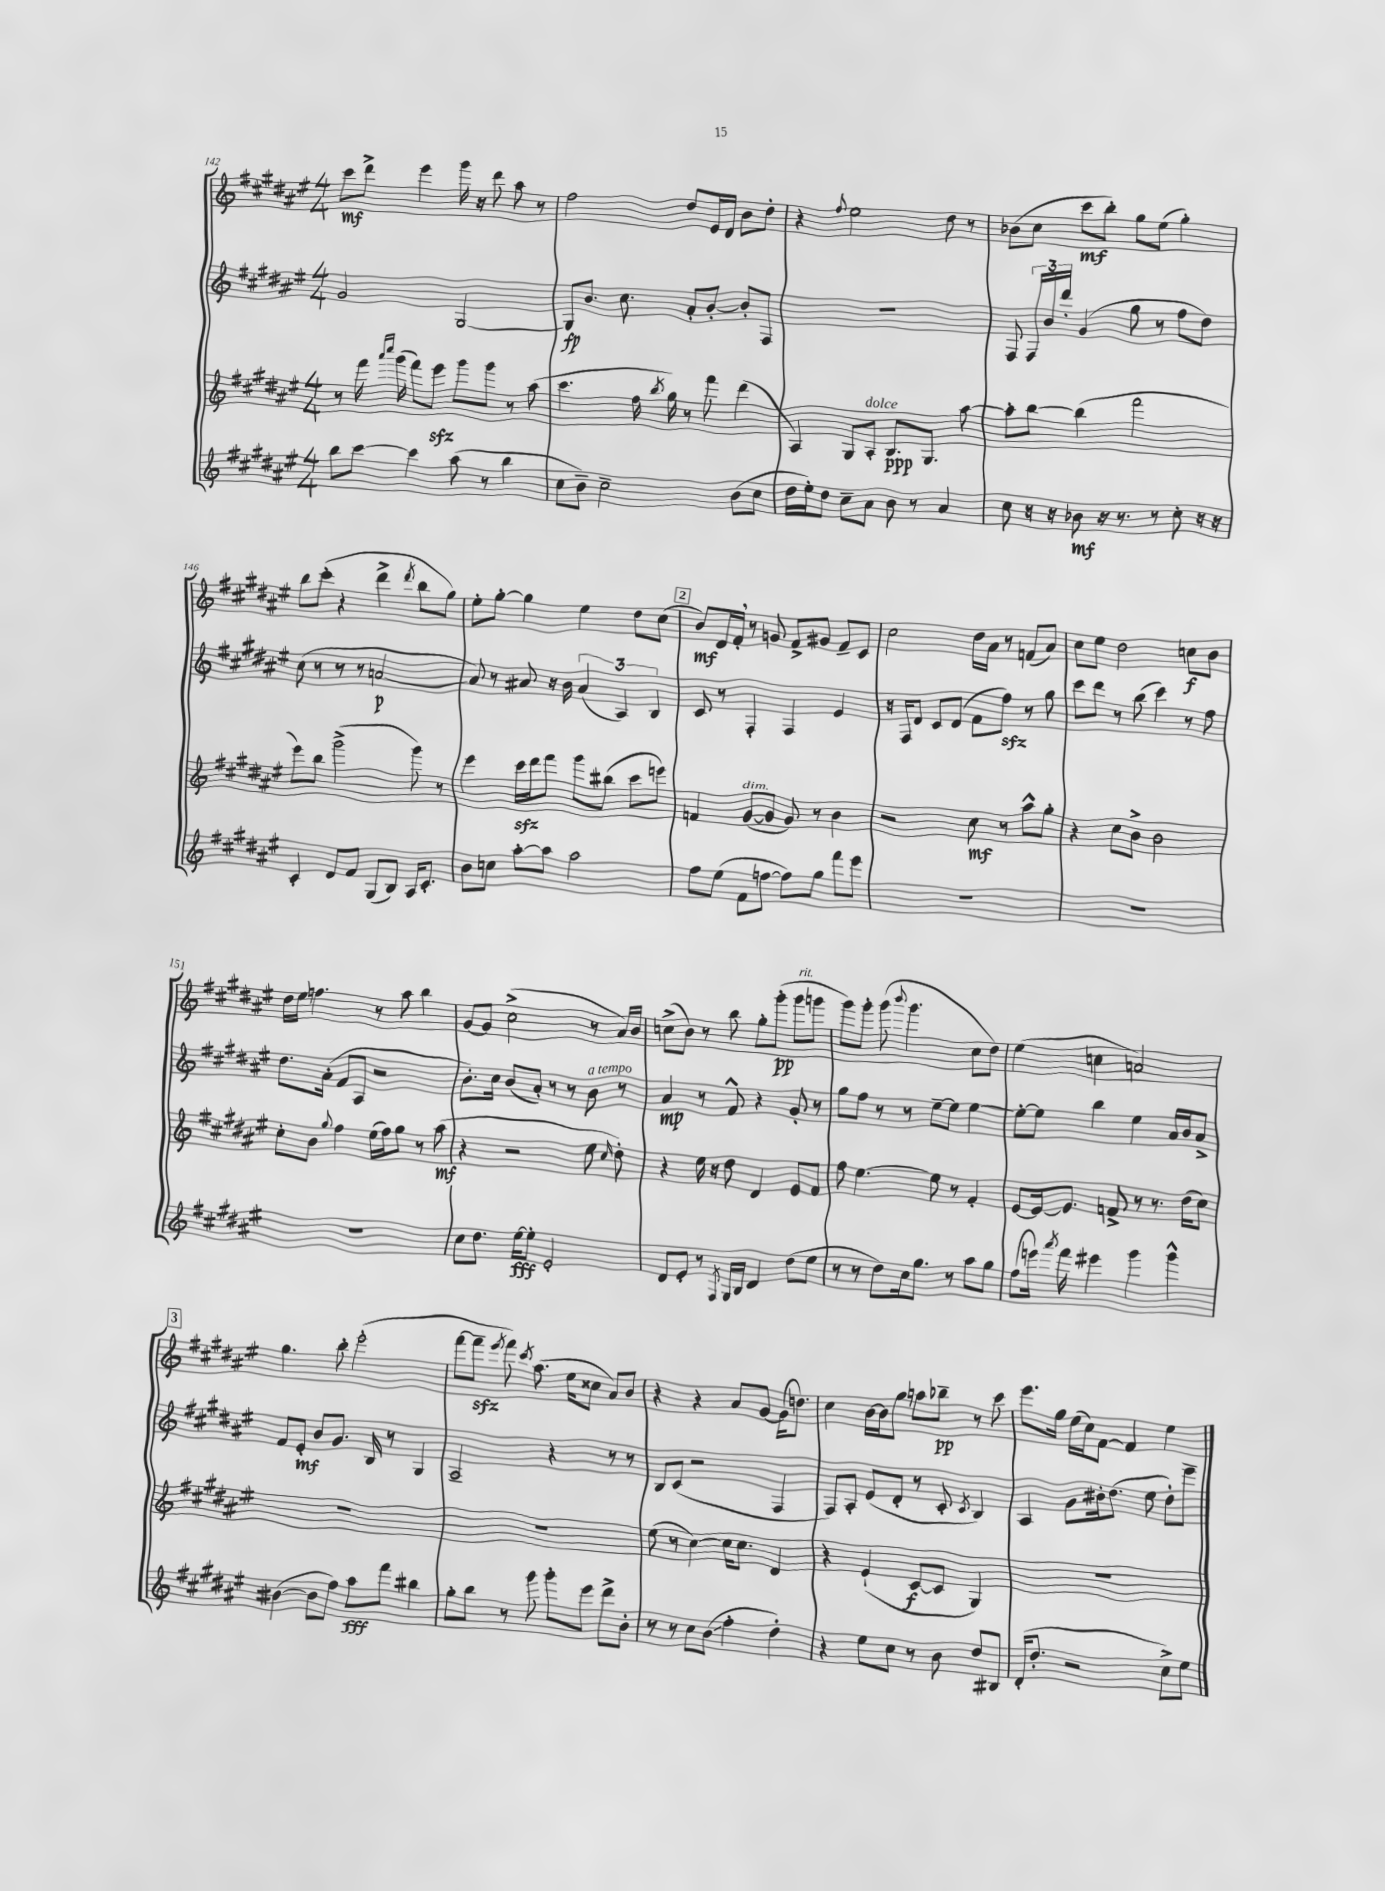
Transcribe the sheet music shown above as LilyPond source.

<<
\new StaffGroup <<
\new Staff = "s0" {
    \clef treble \key fis \major \numericTimeSignature \time 4/4
    \autoBeamOff cis'''8[\mf dis'''8]-> eis'''4 gis'''16 r16 dis'''8 ais''8 r8 |
    fis''2 dis''8[ eis'16 dis'16] b'8[ dis''8]-. |
    r4 \appoggiatura { fis''8 } eis''2 dis''8 r8 |
    bes'8[( cis''8] cis'''8[\mf b''8]-.) gis''8[ eis''8]( gis''4-.) |
    b''8[ cis'''8]-.( r4 dis'''4-> \acciaccatura { dis'''8 } b''8[ gis''8]) |
    eis''8[-. gis''8]~-. gis''4 eis''4 dis''8[ cis''8]( |
    \mark \markup { \box "2" } b'8[\mf) dis'16 fis'16]-. \breathe r8 g'8 fis'8[-> gis'8] fis'8[-- cis'8] |
    cis''2 dis''16[ ais'16] r8 f'8[( ais'8]) |
    cis''8[ eis''8] dis''2 c''8[\f b'8] |
    dis''16[ eis''16] f''4. r8 ais''8 b''4 |
    gis'8[~ gis'8] cis''2->( r8 ais'16[) b'16] |
    c''8[->( b'8]) r8 b''8 gis''8[-. gis'''8]-.\pp( gis'''8[^\markup { \italic "rit." } g'''8] |
    gis'''8[) gis'''8]-. gis'''8( \appoggiatura { b'''8 } gis'''4. cis''8[ dis''8]) |
    eis''4( c''4 a'2) |
    \mark \markup { \box "3" } gis''4. b''8-. eis'''2-.( |
    fis'''8[~ fis'''8]--\sfz \acciaccatura { eis'''8 } fis'''8) \acciaccatura { cis'''8 } ais''8.( eis''16[ cisis''8] ais'8[) b'8] |
    r4 r4 ais'8[ gis'8]~ gis'16[( d''8.]) |
    cis''4 b'16[~ b'16 gis''8] a''8[ bes''8]--\pp r8 cis'''8 |
    eis'''8.[ gis''16] eis''16[( cis''16) fis'8]~ fis'4 eis''4 \bar "|." |
}
\new Staff = "s1" {
    \clef treble \key fis \major \numericTimeSignature \time 4/4
    \autoBeamOff gis'2 gis2~ |
    gis8[\fp b'8.] cis''8. ais'8[-. b'8]~-. b'8[-. fis8] |
    R1 |
    fis8 \tuplet 3/2 { fis16[ b'16 dis'''16]-. } gis'4( gis''8 r8 fis''8[ dis''8]) |
    cis''8( r8 r8 r8 a'2~\p |
    a'8) r8 ais'8 r16 b'16 \tuplet 3/2 { ais'4( ais4) b4 } |
    \mark \markup { \box "2" } cis'8 r8 fis4-. fis4 eis'4 |
    r16 fis16[ dis'8] cis'8[ dis'8]( fis'8[ fis''8]\sfz) r8 gis''8 |
    cis'''8[ dis'''8] r8 b''8( cis'''4) r8 fis''8 |
    dis''8.[ ais'16]-.( fis'8[ ais8] r2 |
    b'8.[-.) cis''16] b'8[( ais'8]-.) r8 r8 b'8^\markup { \italic "a tempo" } r8 |
    ais'4\mp r8 fis'8-^ r4 gis'8-. r8 |
    gis''8[ fis''8] r8 r8 eis''8[~-- eis''8] eis''4~ |
    eis''8[~-. eis''8] b''4 eis''4 ais'16[ b'16 ais'8]-> |
    \mark \markup { \box "3" } fis'8[ eis'8]-.\mf b'8[ gis'8.] b16 r8 gis4 |
    ais2-- r4 r8 r8 |
    b8[ cis'8]( r2 fis4 |
    fis8[) ais8]-. eis'8[( dis'8]-. r8 cis'8-. \acciaccatura { cis'8 } b4) |
    ais4 gis'8[ bis'16-. dis''8.]( eis''8 dis''8[-.) eis'''8]-- \bar "|." |
}
\new Staff = "s2" {
    \clef treble \key fis \major \numericTimeSignature \time 4/4
    \autoBeamOff r8 fis'''16 \grace { ais'''16[ cis''''16] } gis'''16( fis'''8[) eis'''8]\sfz gis'''8[ gis'''8] r8 ais''8( |
    cis'''4. fis''16 \acciaccatura { b''8 } gis''16) r8 fis'''8 dis'''4( |
    ais4) gis8[ ais8]-.^\markup { \italic "dolce" } b8.[\ppp gis8.] ais''8~ |
    ais''8[-. b''8]~ b''4( fis'''2 |
    eis'''8[) b''8] gis'''2->( gis'''8) r8 |
    eis'''4 cis'''16[\sfz dis'''16 fis'''8] gis'''8[ bis''8]( cis'''8[ e'''8]) |
    \mark \markup { \box "2" } f'4 gis'8[~^\markup { \italic "dim." }( gis'8] gis'8) r8 b'4 |
    r2 cis''8\mf r8 ais''8[-^ gis''8]-. |
    r4 cis''8[ b'8]-> b'2 |
    cis''8[-. b'8] \appoggiatura { gis''8 } fis''4 eis''16[( fis''16) gis''8] r8 ais''8\mf( |
    r4 r2 eis''8 \grace { cis''16 } dis''8-.) |
    r4 eis''16 r16 dis''8 dis'4 eis'8[ fis'8] |
    fis''8 eis''4.~ eis''8 r8 fis'4-. |
    eis'8[~ eis'16~ eis'8.] f'8-> r8 r8. dis''16[( cis''8]) |
    \mark \markup { \box "3" } R1 |
    R1 |
    eis''8( r8 cis''4~) cis''16[ cis''8.] dis'4 |
    r4 eis'4-!( cis'8[~\f cis'8] gis4) |
    R1 \bar "|." |
}
\new Staff = "s3" {
    \clef treble \key fis \major \numericTimeSignature \time 4/4
    \autoBeamOff b''8[ cis'''8]~ cis'''4 ais''8( r8 b''4 |
    cis''8[ b'8]--) cis''2-- b'8[( cis''8] |
    dis''16[ eis''16-.) dis''8] cis''8[-- ais'8] b'8 r8 ais'4 |
    cis''8 r16 r16 bes'8\mf r16 r8. r8 cis''8-. r16 r16 |
    cis'4-. dis'8[ fis'8] gis8[( b8]) ais16[ cis'8.]-. |
    b'8[ c''8] ais''8[~-. ais''8] ais''2 |
    \mark \markup { \box "2" } fis''8[ eis''8]( fis'8[ f''8]~ f''8[) gis''8] fis'''8[ eis'''8] |
    R1 |
    R1 |
    R1 |
    cis''8[ dis''8.] eis''16[~\fff eis''8]-. eis'2-. |
    dis'8[ eis'8]-. r8 \acciaccatura { fis8 } gis16[ b16] dis'4 dis''8[( eis''8] |
    r8 r8 dis''8[) cis''16 gis''8.] r8 ais''8[ gis''8] |
    fis''8[( e'''16]) \acciaccatura { ais'''8 } fis'''16 eis'''4 gis'''4 gis'''4-^ |
    \mark \markup { \box "3" } bis'4~( bis'8[ fis''8]) ais''8[\fff fis'''8] bis''4 |
    gis''8[-. b''8] r8 gis'''8 gis'''8[-. eis'''8] dis'''8[-> b'8]-. |
    r8 r8 cis''8[ b'8]\glissando( fis''4-. dis''4-.) |
    r4 eis''8[ cis''8] r8 b'8 dis''8[ bis8] |
    dis'16[-.( dis''8.]-. r2 cis''8[->) eis''8] \bar "|." |
}
>>
>>
\layout { \context { \Score currentBarNumber = #142 } }
